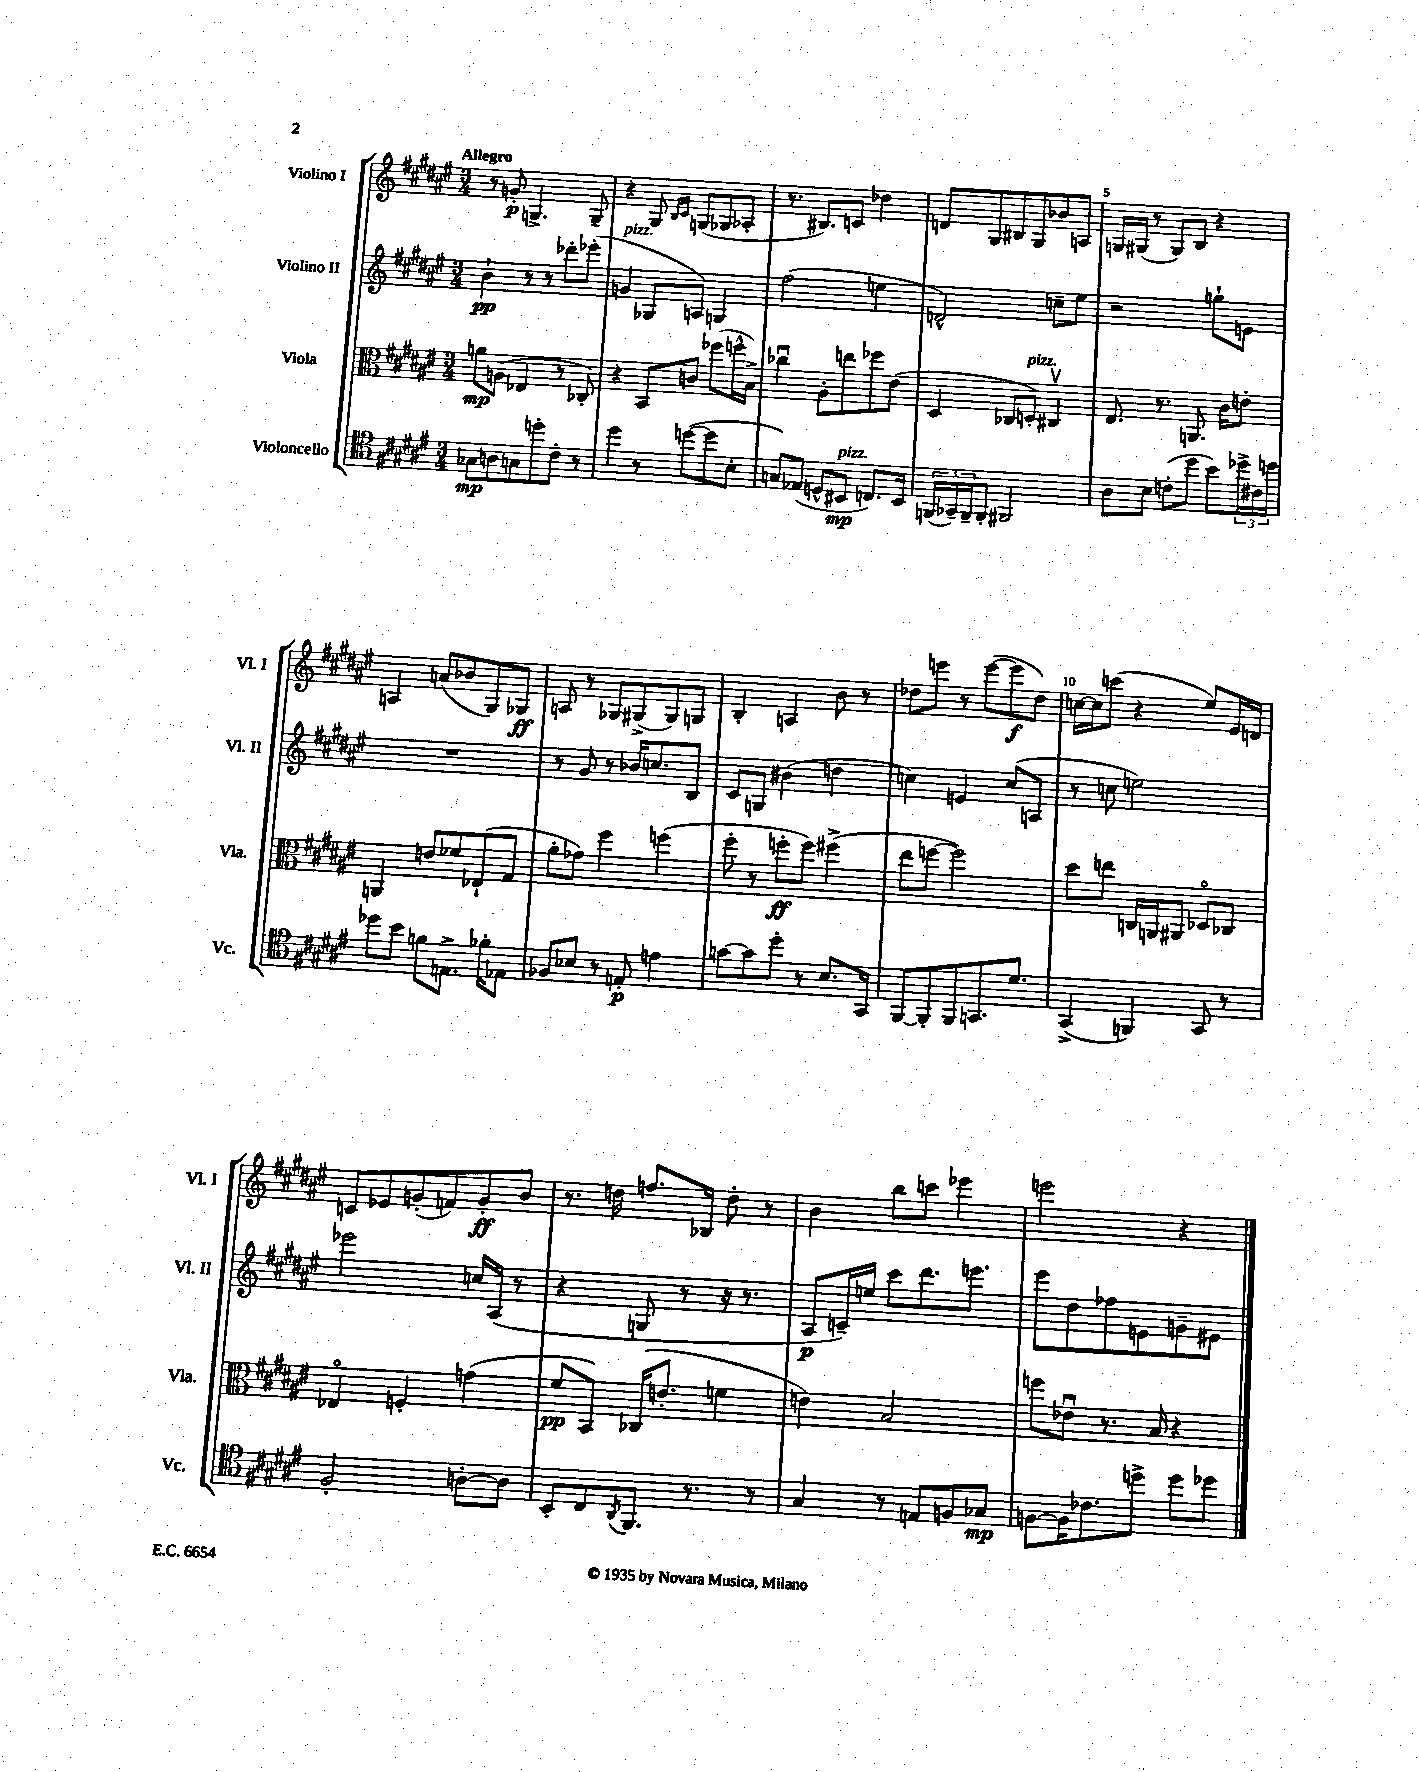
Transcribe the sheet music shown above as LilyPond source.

<<
\new StaffGroup <<
\new Staff = "s0" \with { instrumentName = "Violino I" shortInstrumentName = "Vl. I" } {
    \clef treble \key fis \major \numericTimeSignature \time 3/4 \tempo "Allegro"
    r8 g'8-.\p g4.-> g8-- |
    r4 gis8 \grace { b16 cis'16 } g8( ges8 aes8-. |
    r8. bis8.) c'8 des''4 |
    d'8 gis8 bis8 gis8 bes'8 a8 |
    g16 gis16( r8 gis8) b8 r4 |
    a4 a'8( bes'8 gis8) ges8\ff |
    a8 r8 ges8 gis8->( gis8) g8 |
    b4-. a4 b'8 r8 |
    des''8 e'''8 r8 e'''8~( e'''8\f des''8) |
    c''16~ c''16 c'''8( r4 eis''8) eis'16 d'16 |
    c'8 ees'8 g'8-.( f'8) g'8-.\ff b'8 |
    r8. d''16 f''8. bes16 d''8-. r8 |
    b'4 b''8 c'''8 ees'''4 |
    e'''2 r4 \bar "|." |
}
\new Staff = "s1" \with { instrumentName = "Violino II" shortInstrumentName = "Vl. II" } {
    \clef treble \key fis \major \numericTimeSignature \time 3/4
    b'4-!\pp r8 r8 des'''8-. ees'''8-.( |
    g'4^\markup { \italic "pizz." } ges8 a8) g4 |
    fis''2( e''4 |
    d'2-^) c''8-- eis''8 |
    r2 g''8-! e'8 |
    R2. |
    r8 gis'8 r8 bes'16 c''8. b8 |
    cis'8 g8 bis'4( d''4 |
    c''4) e'4 c''8( a8 |
    r8 c''8 e''2) |
    ees'''2 c''16 ais16( r8 |
    r4 g8 r8 r16 r8. |
    ais8\p c'16--) e''16 cis'''8 dis'''8. e'''8. |
    eis'''8 dis''8 fes''8 e'8 g'8-- eis'8 \bar "|." |
}
\new Staff = "s2" \with { instrumentName = "Viola" shortInstrumentName = "Vla." } {
    \clef alto \key fis \major \numericTimeSignature \time 3/4
    a'8\mp a8( ees4 r8 ces8-.) |
    r4 b,8 c'8 fes''8( f''16-^ b16->) |
    ces''4\downbow ais8-. e''8 fes''8 eis'8( |
    dis4 ces8 d8-.^\markup { \italic "pizz." }) cis4\upbow |
    eis8. r8. a,8. cis'16 e'8-. |
    a,4 e'8 fes'8 ees8-!( gis8 |
    ais'8-. ges'8) fis''4 f''4( |
    fis''8-. r8 f''8-.\ff f''8) fis''4->( |
    eis''8 f''8~ f''2) |
    dis''8 e''8 c16 a,16 ais,8 des8\flageolet ces8 |
    ees4\flageolet f4-. g'4( |
    fis'8\pp b,8) ces16( e'8.-. f'4 |
    e'4) b2 |
    f''8 ees'8\downbow r8. b16 r4 \bar "|." |
}
\new Staff = "s3" \with { instrumentName = "Violoncello" shortInstrumentName = "Vc." } {
    \clef tenor \key fis \major \numericTimeSignature \time 3/4
    ges8\mp a8 g8 d''8-. cis'8-. r8 |
    dis''4 r8 d''8~( d''8 b8-. |
    g8) ees8( d8-^ bis,8\mp^\markup { \italic "pizz." } c8.) bis,16 |
    \tuplet 3/2 { f,16( ges,16--) f,16-- } f,8-. fis,2 |
    ais8 b8 c'8-.( dis''8 b'8) \tuplet 3/2 { des''16-> cis'16 d''16 } |
    des''8 b'8 f'8 e8.-> fes'16-. ees8 |
    fes8 bes8 r8 e8-.\p e'4 |
    g'8~ g'8 dis''8-. r8 b8. gis,16 |
    fis,8~ fis,8-. fis,8 g,8. dis'8. |
    gis,4->( f,4) gis,8 r8 |
    fis2-. a8~-. a8 |
    b,8-. cis8 \acciaccatura { ais,8 } fis,8. r8. r8 |
    gis4 r8 e8 f8 ges8\mp |
    f8~ f16 ces'8. d''8-> d''8 des''8 \bar "|." |
}
>>
>>
\layout { \context { \Score \override BarNumber.break-visibility = ##(#f #t #t) barNumberVisibility = #(every-nth-bar-number-visible 5) } }
